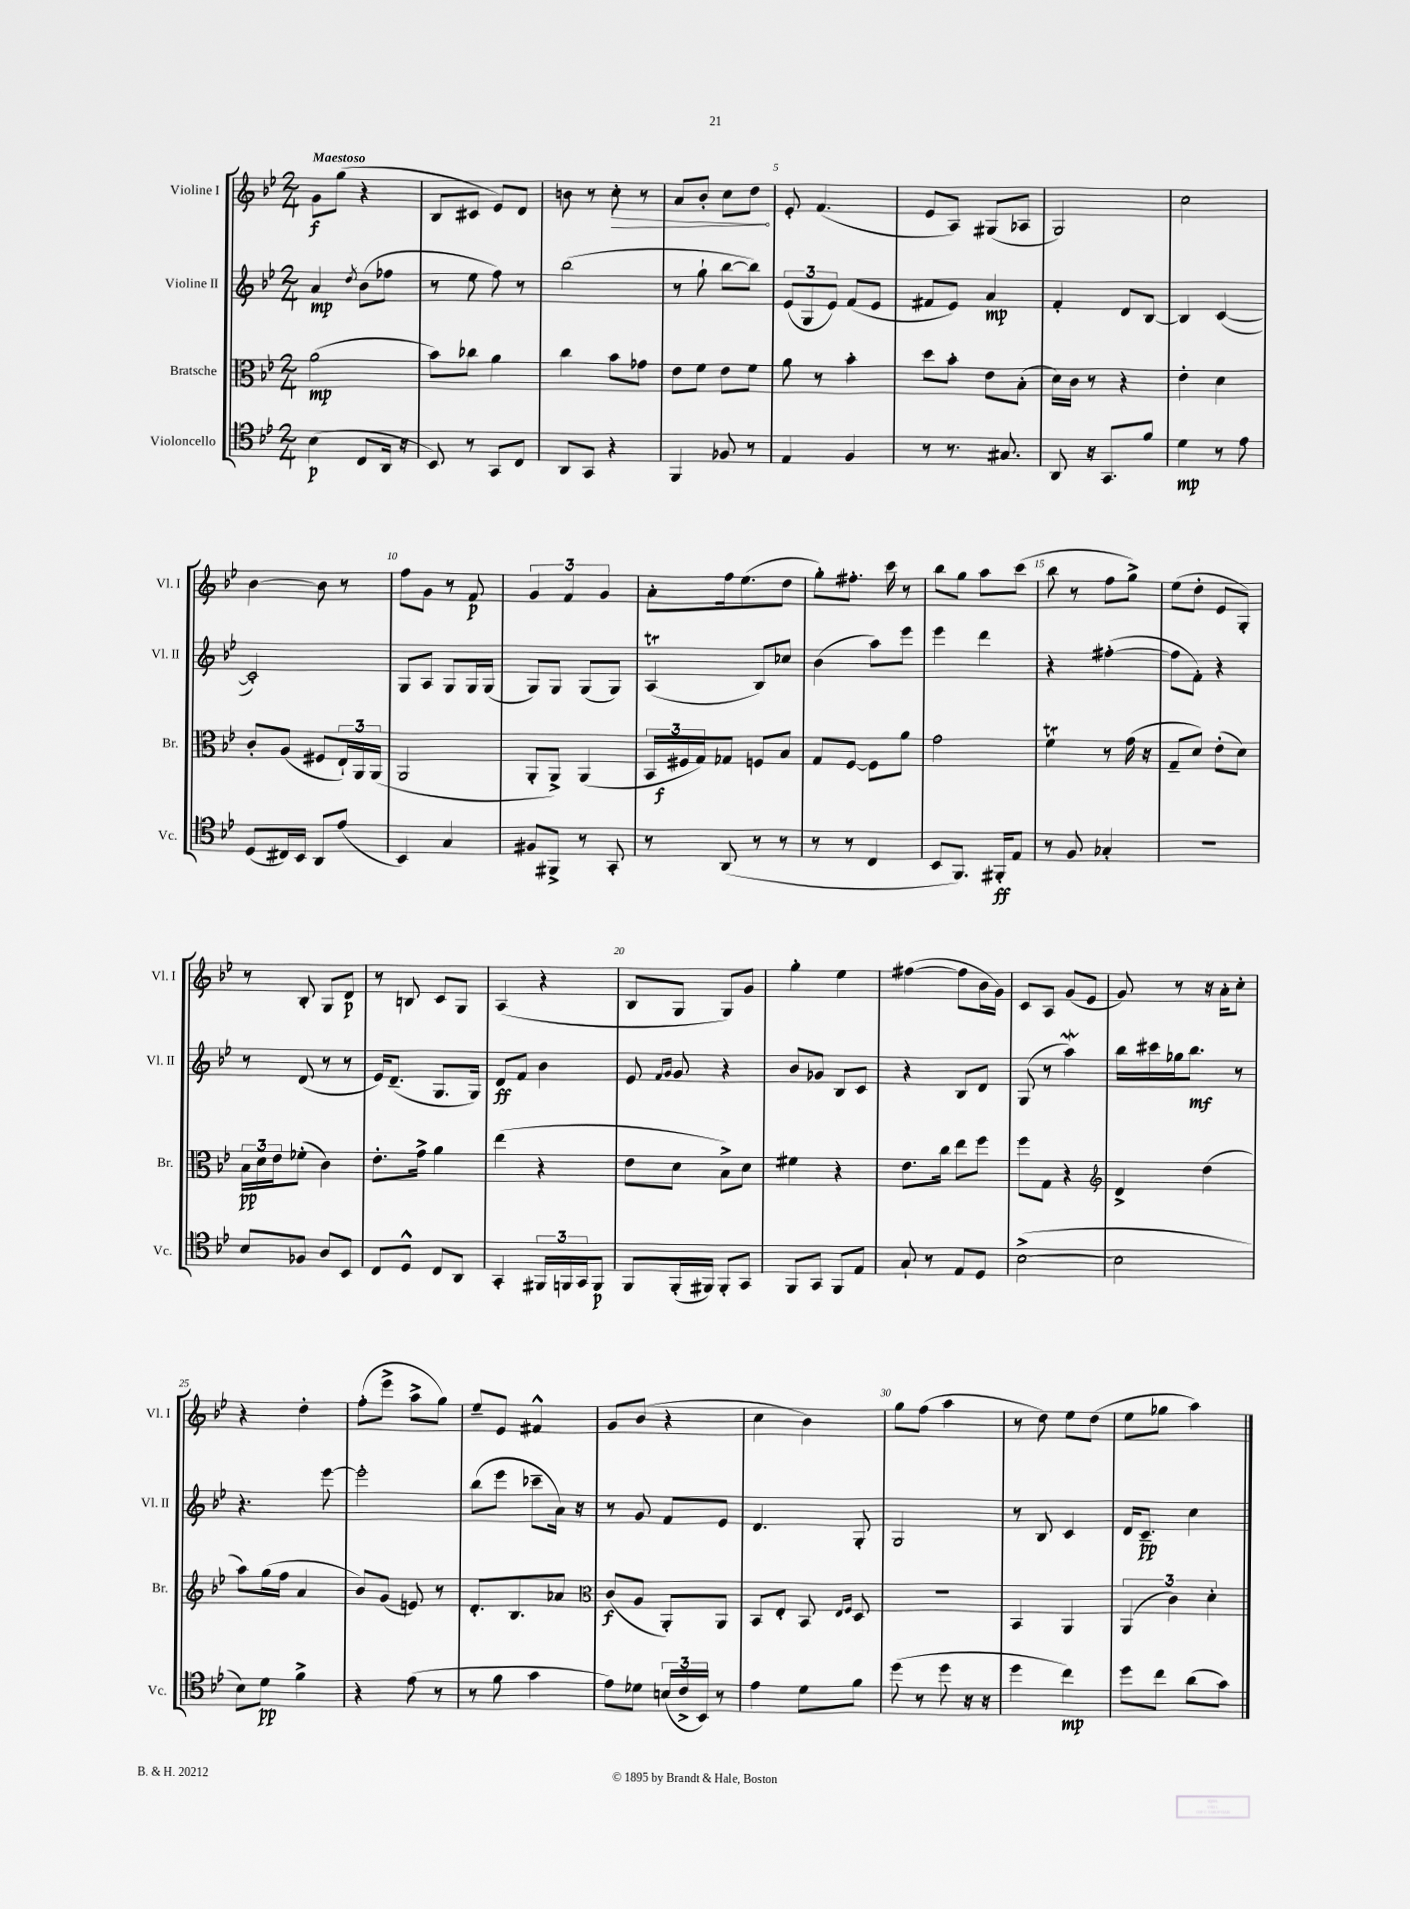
<<
\new StaffGroup <<
\new Staff = "s0" \with { instrumentName = "Violine I" shortInstrumentName = "Vl. I" } {
    \clef treble \key bes \major \numericTimeSignature \time 2/4 \tempo "Maestoso"
    g'8\f g''8( r4 |
    bes8 cis'8 ees'8) d'8 |
    b'8 r8 \once \override Hairpin.circled-tip = ##t c''8-.\> r8 |
    a'8 bes'8-. c''8 d''8\! |
    ees'8-. f'4.( |
    ees'8 a8) gis8( aes8 |
    g2) |
    c''2 |
    bes'4~ bes'8 r8 |
    f''8 g'8 r8 f'8\p |
    \tuplet 3/2 { g'4 f'4 g'4 } |
    a'8-. f''16 ees''8.( d''8 |
    g''8-.) fis''8.-. c'''16 r8 |
    bes''8 g''8 a''8 c'''8( |
    bes''8 r8 f''8 g''8->) |
    ees''8( d''8-. ees'8 g8-.) |
    r8 bes8-. g8 d'8\p |
    r8 b8 c'8 g8 |
    a4( r4 |
    bes8 g8 g8) g'8 |
    g''4-. ees''4 |
    fis''4~( fis''8 bes'16 g'16) |
    c'8 a8 g'8( ees'8 |
    g'8) r8 r16 a'16-. c''8-. |
    r4 d''4-. |
    f''8-.( ees'''8-> a''8-> g''8) |
    ees''8-- ees'8 fis'4-^ |
    g'8 bes'8( r4 |
    c''4 bes'4) |
    g''8 f''8( a''4 |
    r8 d''8) ees''8 d''8( |
    ees''8 ges''8 a''4) \bar "|." |
}
\new Staff = "s1" \with { instrumentName = "Violine II" shortInstrumentName = "Vl. II" } {
    \clef treble \key bes \major \numericTimeSignature \time 2/4
    a'4\mp \acciaccatura { d''8 } bes'8( fes''8 |
    r8 ees''8 f''8) r8 |
    bes''2( |
    r8 g''8-! bes''8~ bes''8) |
    \tuplet 3/2 { ees'8( g8 ees'8) } f'8( ees'8 |
    fis'8 ees'8) a'4\mp |
    f'4-. d'8 bes8~ |
    bes4 c'4~( |
    c'2-.) |
    g8 a8 g8 g16 g16( |
    g8) g8 g8( g8) |
    a4\trill( bes8) ces''8 |
    bes'4( a''8) ees'''8 |
    ees'''4 d'''4 |
    r4 fis''4~-.( |
    fis''8 f'8-.) r4 |
    r8 d'8( r8 r8 |
    ees'16) d'8.--( g8. g16) |
    d'8\ff f'8 bes'4 |
    ees'8 \grace { f'16 g'16 } g'8 r4 |
    bes'8 ges'8 bes8 c'8 |
    r4 bes8 d'8 |
    g8( r8 a''4\mordent) |
    bes''16 cis'''16 ges''16 bes''8.\mf r8 |
    r4. ees'''8~ |
    ees'''2-. |
    bes''8( ees'''8 ces'''8-- a'16) r16 |
    r8 g'8 f'8 ees'8 |
    d'4. g8-. |
    g2 |
    r8 bes8 c'4 |
    d'16 c'8.--\pp c''4 \bar "|." |
}
\new Staff = "s2" \with { instrumentName = "Bratsche" shortInstrumentName = "Br." } {
    \clef alto \key bes \major \numericTimeSignature \time 2/4
    a'2\mp( |
    bes'8) ces''8 a'4 |
    c''4 bes'8 ges'8 |
    ees'8 f'8 ees'8 f'8 |
    a'8 r8 bes'4-. |
    d''8 bes'8-. ees'8 bes8-.( |
    d'16) c'16 r8 r4 |
    ees'4-. d'4 |
    c'8-. a8( fis8 \tuplet 3/2 { ees16-!) a,16 a,16( } |
    a,2 |
    a,8-. a,8->) a,4( |
    \tuplet 3/2 { bes,16 fis16\f g16) } ges8 f8 bes8 |
    g8 f8~ f8 a'8 |
    g'2 |
    f'4\trill r8 g'16( r16 |
    g8-- d'8) ees'8-.( d'8) |
    \tuplet 3/2 { bes16\pp d'16 ees'16 } fes'8-.( c'4) |
    ees'8.-. g'16-> a'4 |
    ees''4( r4 |
    ees'8 d'8 bes8->) d'8 |
    fis'4 r4 |
    ees'8. c''16 ees''8 f''8 |
    f''8 g8 r4 |
    \clef treble d'4-> d''4( |
    a''8) g''16( f''16 a'4 |
    bes'8) g'8( e'8) r8 |
    d'8.-. bes8. aes'8 |
    \clef alto c'8\f( a8 a,8-.) a,8 |
    bes,8 ees8-. bes,8 \grace { ees16 f16 } d8 |
    R2 |
    bes,4 a,4 |
    \tuplet 3/2 { a,4( c'4) d'4-. } \bar "|." |
}
\new Staff = "s3" \with { instrumentName = "Violoncello" shortInstrumentName = "Vc." } {
    \clef tenor \key bes \major \numericTimeSignature \time 2/4
    bes4\p( c8 a,16 r16 |
    bes,8) r8 g,8 c8 |
    a,8 g,8 r4 |
    f,4 fes8 r8 |
    ees4 f4 |
    r8 r8. gis8. |
    a,8 r16 g,8. f'8 |
    d'4\mp r8 ees'8 |
    d8( cis16) bes,16 a,8 ees'8( |
    bes,4) g4 |
    fis8 fis,8-> r8 g,8-. |
    r8 a,8( r8 r8 |
    r8 r8 c4 |
    bes,8 f,8.) fis,16-.\ff ees8 |
    r8 f8 ges4-. |
    R2 |
    bes8 fes8 a8 bes,8 |
    c8 d8-^ c8 a,8 |
    g,4-. \tuplet 3/2 { fis,16 f,16 g,16 } f,8\p |
    f,8 f,16-.( fis,16) fis,8-. g,8 |
    f,8 g,8 f,8 ees8 |
    g8-! r8 ees8 d8 |
    bes2~->( |
    bes2 |
    bes8) d'8\pp f'4-> |
    r4 ees'8( r8 |
    r8 f'8 g'4 |
    ees'8) des'8 \tuplet 3/2 { b16( c'16-> bes,16) } r8 |
    ees'4 d'8 f'8 |
    d''8( r8 d''8 r16 r16 |
    d''4 c''4\mp) |
    d''8 c''8 a'8( g'8) \bar "|." |
}
>>
>>
\layout { \context { \Score \override BarNumber.break-visibility = ##(#f #t #t) barNumberVisibility = #(every-nth-bar-number-visible 5) } }
